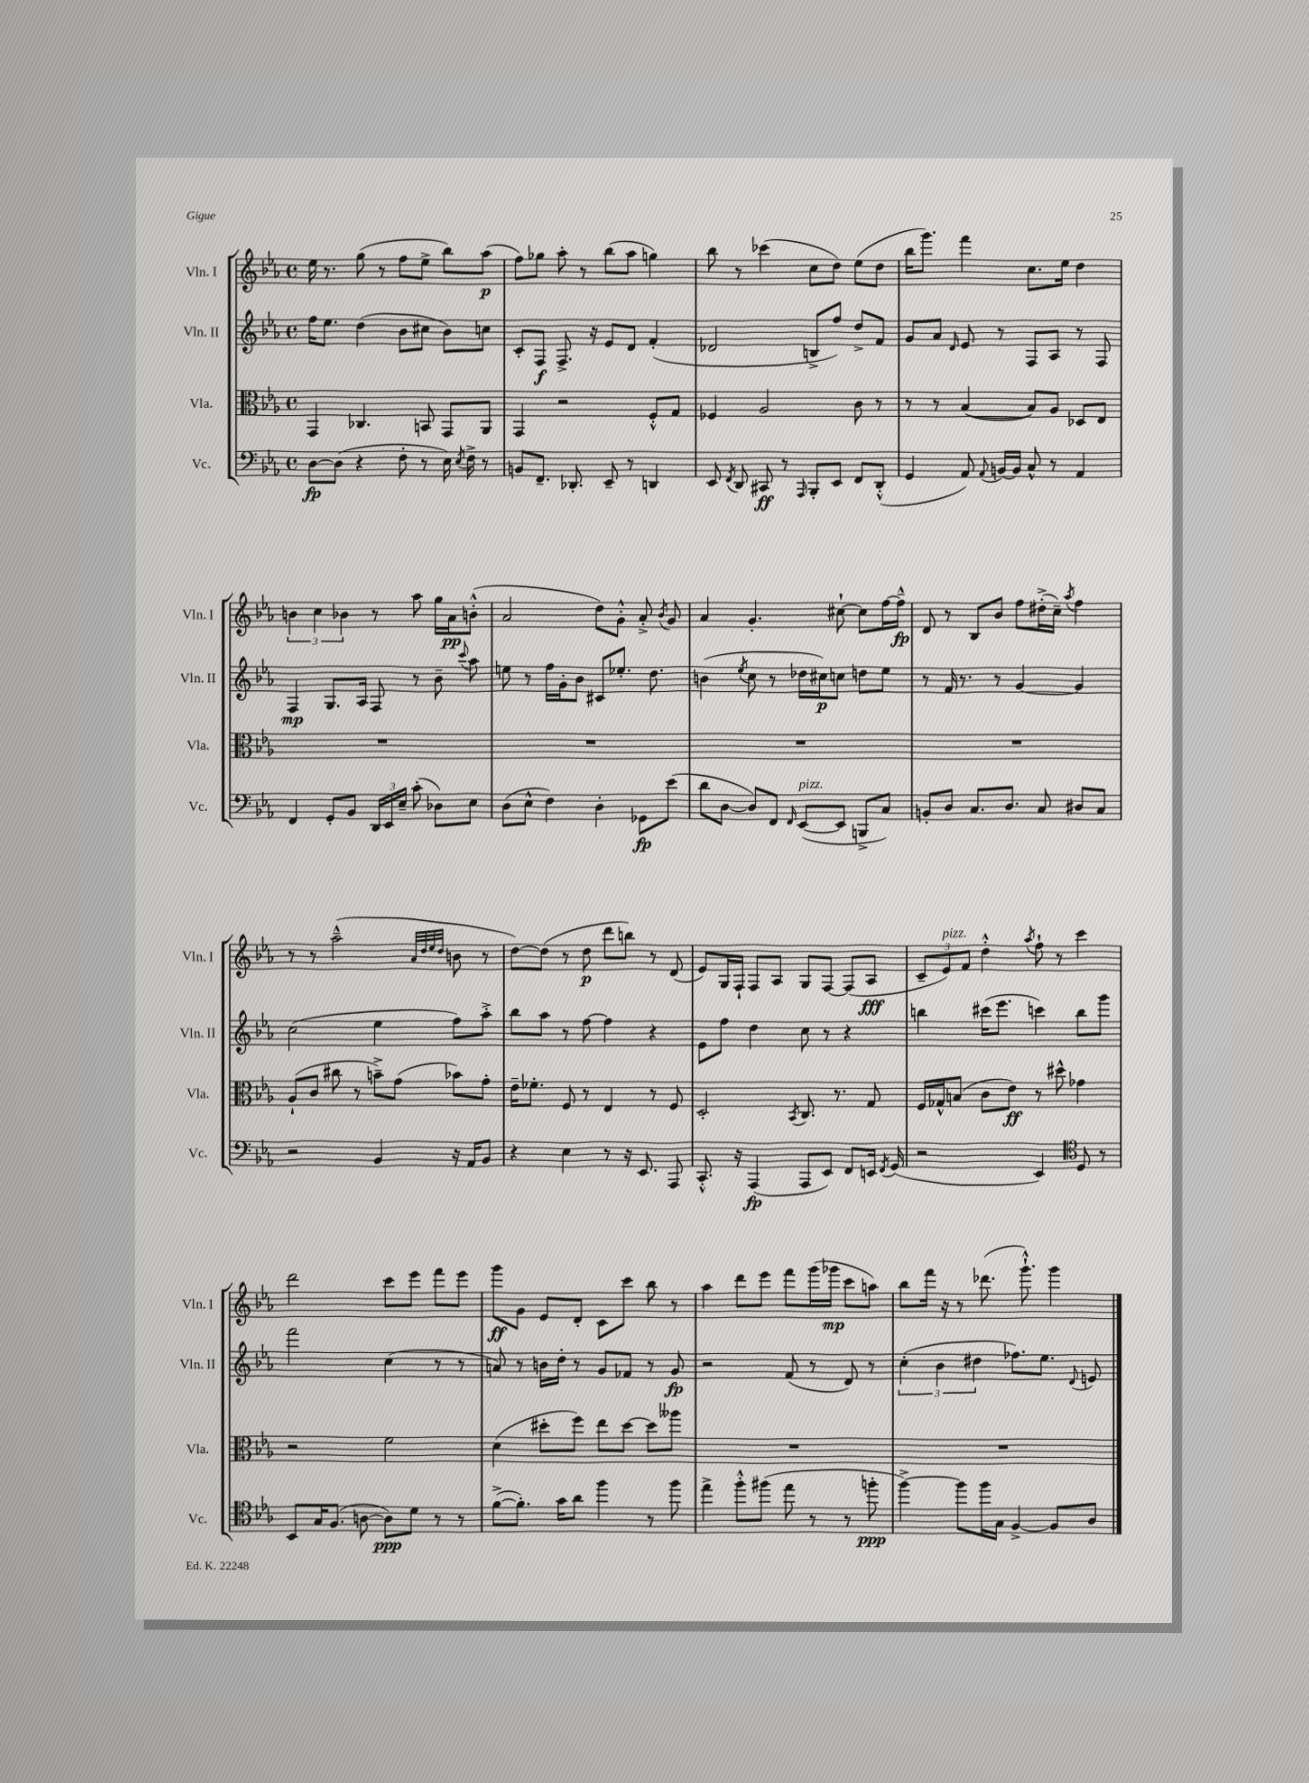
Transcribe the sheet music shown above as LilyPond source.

<<
\new StaffGroup <<
\new Staff = "s0" \with { instrumentName = "Vln. I" shortInstrumentName = "Vln. I" } {
    \clef treble \key ees \major \defaultTimeSignature \time 4/4
    \autoBeamOff ees''16 r8. g''8( r8 f''8[ ees''8]-> bes''8[) aes''8]\p( |
    f''8[) ges''8] aes''8-. r8 bes''8[( aes''8] g''4) |
    bes''8 r8 ces'''4( c''8[ d''8]) ees''8[( d''8] |
    bes''16[ g'''8.]) f'''4 c''8.[ ees''16] d''4 |
    \tuplet 3/2 { b'4 c''4 bes'4 } r8 aes''8 g''16[ aes'16\pp b'8]-.-^( |
    aes'2 d''8[) g'8]-.-^ aes'8-.-> \acciaccatura { bes'8 } g'8 |
    aes'4 g'4.-. cis''8~-! cis''8[ f''16~ f''16]---^\fp |
    d'8 r8 bes8[ bes'8] f''8[ dis''16-.->( c''16]--) \acciaccatura { aes''8 } f''4 |
    r8 r8 aes''2---^( \grace { aes'32[ d''32 ees''32 d''32] } b'8 r8 |
    d''8[~) d''8]( r8 d''8\p d'''8[ b''8]) r8 d'8( |
    ees'8[) g16 f16]-! f8[ aes8] g8[ f8]~ f8[( aes8]\fff |
    \tuplet 3/2 { c'8[-- ees'8^\markup { \italic "pizz." }) f'8] } d''4-.-^ \acciaccatura { aes''8 } f''8-! r8 c'''4 |
    d'''2 c'''8[ ees'''8] f'''8[ ees'''8] |
    g'''8[\ff g'8] ees'8[ d'8]-. c'8[ c'''8] bes''8 r8 |
    aes''4 d'''8[ ees'''8] f'''8[ g'''16( ges'''16]\mp c'''8[ a''8]) |
    bes''8[ f'''16] r16 r8 des'''8.( g'''8.-!-^) g'''4 \bar "|." |
}
\new Staff = "s1" \with { instrumentName = "Vln. II" shortInstrumentName = "Vln. II" } {
    \clef treble \key ees \major \defaultTimeSignature \time 4/4
    \autoBeamOff f''16[ ees''8.] d''4( bes'8[ cis''8] bes'8[) c''8] |
    c'8[-. f8]\f f8.-> r16 ees'8[ d'8] f'4-.( |
    des'2 b8[-> f''8]) d''8[-> f'8] |
    g'8[ aes'8] \grace { d'16 } ees'8 r8 f8[ aes8] r8 f8 |
    f4\mp g8.[ aes16] f8 r8 bes'8-- \appoggiatura { c'''8 } aes''8 |
    e''8 r8 f''16[ g'16-. bes'8] cis'8[ ees''8.]-. d''8. |
    b'4( \acciaccatura { ees''8 } c''8 r8 des''16[ cis''16\p) c''8] d''8[ ees''8] |
    r8 f'16 r8. r8 g'4~ g'4 |
    c''2( ees''4 f''8[) aes''8]-.-> |
    bes''8[ aes''8] r8 f''8~ f''4 r4 |
    ees'8[ f''8] d''4 c''8 r8 r4 |
    b''4 cis'''16[( ees'''8.] c'''4) b''8[ g'''8] |
    f'''2 c''4( r8 r8 |
    a'8) r8 b'16[ d''16]-. r8 g'8[ fes'8] r8 g'8\fp |
    r2 f'8( r8 d'8) r8 |
    \tuplet 3/2 { c''4-.( bes'4 dis''4 } fes''8.[) ees''8.] \appoggiatura { d'8 } e'8 \bar "|." |
}
\new Staff = "s2" \with { instrumentName = "Vla." shortInstrumentName = "Vla." } {
    \clef alto \key ees \major \defaultTimeSignature \time 4/4
    \autoBeamOff g,4 ces4. b,8 g,8[ aes,8] |
    g,4 r2 f8[-.-^ g8] |
    fes4 aes2 c'8 r8 |
    r8 r8 bes4~( bes8[) aes8] des8[ ees8] |
    R1 |
    R1 |
    R1 |
    R1 |
    aes8[-!( c'8] cis''8 r8 b'8[--->) g'8]( bes'8[) g'8]-. |
    ees'16[-- fes'8.]-. f8 r8 ees4 r8 f8 |
    d2-. \acciaccatura { bes,8 } c8. r8. g8 |
    f16[ ges16-^ b8]( c'8[ ees'8]\ff) r8 dis''8-^ ges'4 |
    r2 f'2 |
    d'4( dis''8[-. f''8]) ees''8[ dis''8]~ dis''8[ aeses''8] |
    R1 |
    R1 \bar "|." |
}
\new Staff = "s3" \with { instrumentName = "Vc." shortInstrumentName = "Vc." } {
    \clef bass \key ees \major \defaultTimeSignature \time 4/4
    \autoBeamOff d8[~\fp d8]( r4 f8-. r8 ees16) \acciaccatura { ees8 } f16-> r8 |
    b,8[ f,8.]-- des,8.-. ees,8-- r8 d,4 |
    ees,8 \acciaccatura { f,8 } d,8 cis,8\ff r8 \grace { aes,,16 } bes,,8[-. ees,8] f,8[ d,8]-.-^( |
    g,4 aes,8) \appoggiatura { aes,8 } b,16[~ b,16] c8-^ r8 aes,4 |
    f,4 g,8[-. bes,8] \tuplet 3/2 { d,16[ ees,16 ees16]-- } c'8-.( des8[) ees8] |
    d8[( ees8]-^ f4) d4-. ges,8[\fp ees'8]( |
    d'8[ d8]~ d8[) f,8] \grace { f,16 } ees,8[~^\markup { \italic "pizz." }( ees,8] b,,8[-> c8]) |
    b,8[-. d8] c8.[ d8.] c8 dis8[ c8] |
    r2 bes,4 r16 aes,16[ bes,8] |
    r4 ees4 r8 r16 ees,8. aes,,8 |
    c,8.-.-^ r16 aes,,4\fp( aes,,8[ ees,8]) f,8[ e,16] \acciaccatura { f,8 } g,16( |
    r2 ees,4) \clef tenor d8 r8 |
    bes,8[ g16 f8.]( a8~ a8[\ppp) d'8] r8 r8 |
    f'8[~->( f'8.]-.) g'16[ aes'8] f''4 r8 f''8 |
    ees''4-> f''8[-.-^ fis''8]( ees''8 r8 r8 f''8-.\ppp |
    f''4~->) f''8[ f''16 g16] f4~-> f8[ aes8] \bar "|." |
}
>>
>>
\layout { \context { \Score \remove "Bar_number_engraver" } }
